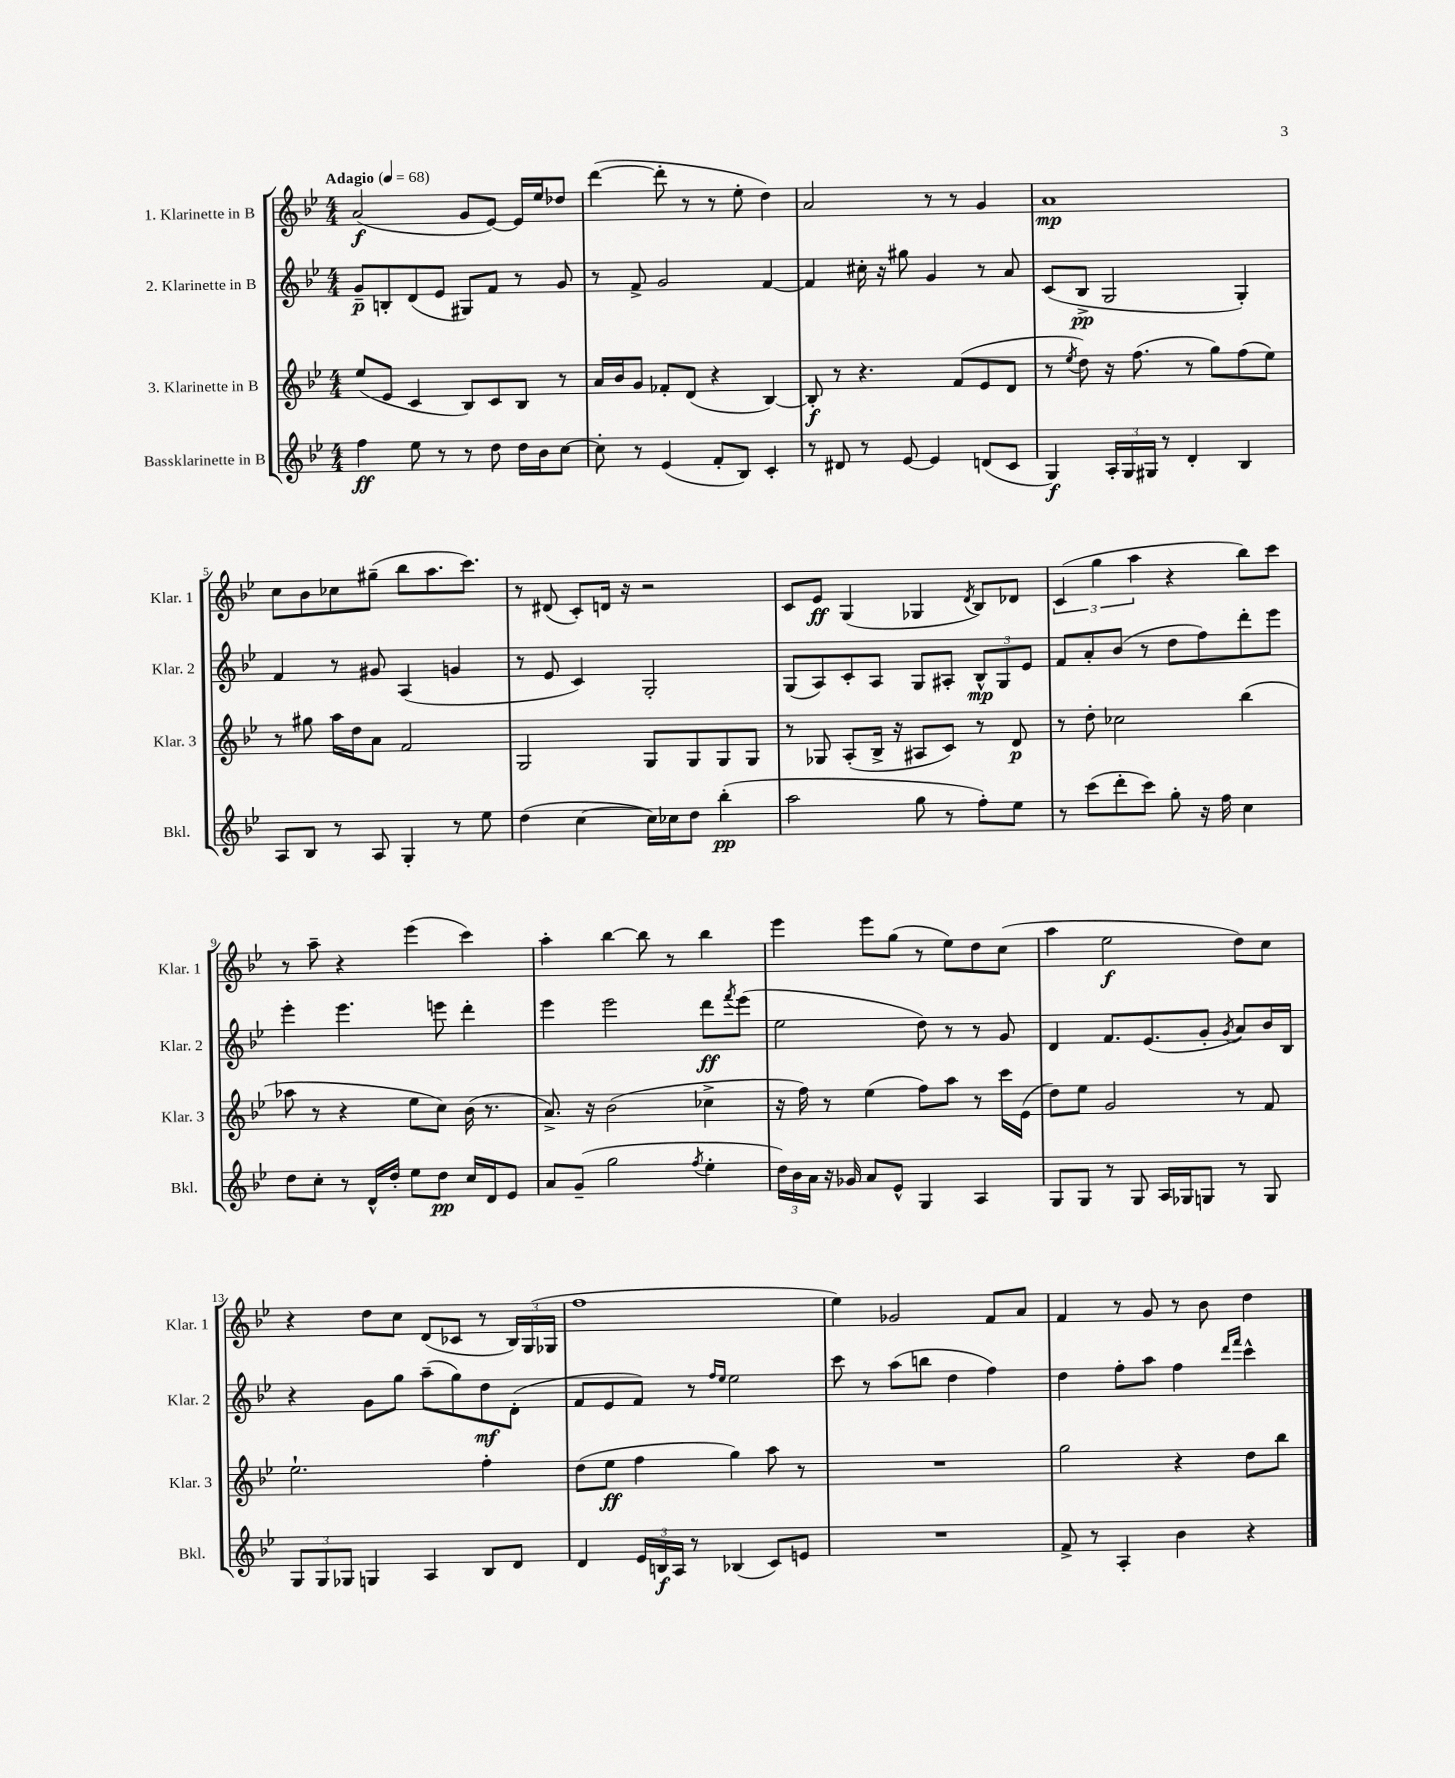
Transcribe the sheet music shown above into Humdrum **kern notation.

**kern	**kern	**kern	**kern
*staff4	*staff3	*staff2	*staff1
*clefG2	*clefG2	*clefG2	*clefG2
*k[b-e-]	*k[b-e-]	*k[b-e-]	*k[b-e-]
*M4/4	*M4/4	*M4/4	*M4/4
*MM68	*MM68	*MM68	*MM68
4ff	(8ee-	8g~	(2a
.	8e-	8B'	.
8ee-	4c	(8d	.
8r	.	8e-	.
8r	8B-)	8G#)	8g
8dd	8c	8f	[8e-)
16dd	8B-	8r	16e-]
16b-	.	.	16ee-
[8cc	8r	8g	8dd-
=	=	=	=
8cc']	16a	8r	([4ddd
.	16b-	.	.
8r	8g	8f^	.
(4e-	8f-'	2g	8ddd']
.	(8d	.	8r
8f'	4r	.	8r
8B-)	.	.	8ee-'
4c'	[4B-)	[4f	4dd)
=	=	=	=
8r	8B-']	4f]	2a
8d#	8r	.	.
8r	4.r	16cc#'	.
.	.	16r	.
[8e-	.	8gg#	.
4e-]	.	4g	8r
.	(8f	.	8r
(8d	8e-	8r	4g
8c	8d	8a	.
=	=	=	=
4G)	8r	(8c	1a
.	8qee-	.	.
.	8dd)	8B-^	.
24A'	16r	2G	.
24G	.	.	.
.	(8.ff	.	.
24G#	.	.	.
8r	.	.	.
4d'	8r	.	.
.	8gg)	.	.
4B-	(8ff	4G')	.
.	8ee-)	.	.
=	=	=	=
8A	8r	4f	8cc
8B-	8gg#	.	8b-
8r	16aa	8r	8cc-
.	16dd	.	.
8A	8a	8g#	(8gg#~
4G'	2f	(4A	8bb-
.	.	.	8.aa
8r	.	4g	.
.	.	.	8.ccc)
8ee-	.	.	.
=	=	=	=
(4dd	2G	8r	8r
.	.	8e-	(8d#
[4cc	.	4c)	8c')
.	.	.	16d
.	.	.	16r
16cc])	8G	2G'	2r
16cc-	.	.	.
8dd	8G	.	.
(4bb-'	8G	.	.
.	8G	.	.
=	=	=	=
2aa	8r	(8G	8c
.	8G-	8A)	8e-
.	(8A'	8c'	(4G
.	16B-^	8A	.
.	16r	.	.
8gg	8A#	8G	4G-
8r	8c)	8A#'	.
.	.	.	8qd
8ff')	8r	12B-^^	8B-)
.	.	12G	.
8ee-	8d	.	8d-
.	.	12e-	.
=	=	=	=
8r	8r	8f	(6c
(8ccc	8dd'	8a'	.
.	.	.	6gg
8ddd'	2cc-	(8b-	.
.	.	.	6aa
8ccc)	.	8r	.
8gg'	.	8dd	4r
16r	.	8ff)	.
16ff	.	.	.
4cc	(4bb-	8ddd'	8bb-)
.	.	8eee-	8ccc
=	=	=	=
8dd	8aa-	4eee-'	8r
8cc'	8r	.	8aa~
8r	4r	4.eee-	4r
16d^^	.	.	.
16dd'	.	.	.
8ee-	8ee-	.	(4eee-
8dd	8cc)	8eee	.
16cc	(16b-	4ddd'	4ccc)
16d	8.r	.	.
8e-	.	.	.
=	=	=	=
8a	8.a^)	4eee-	4aa'
(8g~	.	.	.
.	16r	.	.
2gg	(2b-	2eee-	[4bb-
.	.	.	8bb-]
.	.	.	8r
8qff	.	.	.
4ee-'	4cc-^	8ddd	4bb-
.	.	8qfff	.
.	.	(8eee-	.
=	=	=	=
24dd)	16r	2ee-	4eee-
24b-	.	.	.
.	16ff)	.	.
24a	.	.	.
16r	8r	.	.
16g-	.	.	.
8a	(4ee-	.	8eee-
8e-^^	.	.	(8gg
4G	8ff)	8dd)	8r
.	8aa	8r	8ee-)
4A	8r	8r	8dd
.	16ccc	8g	(8cc
.	(16e-	.	.
=	=	=	=
8G	8dd)	4d	4aa
8G	8ee-	.	.
8r	2g	8.f	2ee-
8G	.	.	.
.	.	(8.e-	.
16A	.	.	.
16G-	.	.	.
8G	.	8g'	.
.	.	8qg	.
8r	8r	8a)	8dd)
8G	8f	16b-	8cc
.	.	16B-	.
=	=	=	=
12G	2.ee-`	4r	4r
12G	.	.	.
12G-	.	.	.
4G	.	8g	8dd
.	.	8gg	8cc
4A	.	(8aa~	(8d
.	.	8gg)	8c-
8B-	4ff'	8dd	8r
8d	.	(8d'	24B-)
.	.	.	(24G
.	.	.	24G-
=	=	=	=
4d	(8dd	8f	1ff
.	8ee-	8e-	.
24e-	4ff	8f)	.
24B	.	.	.
24A	.	.	.
8r	.	8r	.
.	.	16qqff	.
.	.	16qqee-	.
(4B-	4gg)	2ee-	.
8c)	8aa	.	.
8e	8r	.	.
=	=	=	=
1r	1r	8ccc	4ee-)
.	.	8r	.
.	.	(8aa	2g-
.	.	8bb	.
.	.	4dd	.
.	.	4ff)	8f
.	.	.	8a
=	=	=	=
8f^	2gg	4dd	4f
8r	.	.	.
4A'	.	8ff'	8r
.	.	8aa	8g
4b-	4r	4ff	8r
.	.	.	8b-
.	.	16qqddd	.
.	.	16qqfff	.
4r	8dd	4ccc^^	4dd
.	8bb-	.	.
==	==	==	==
*-	*-	*-	*-
